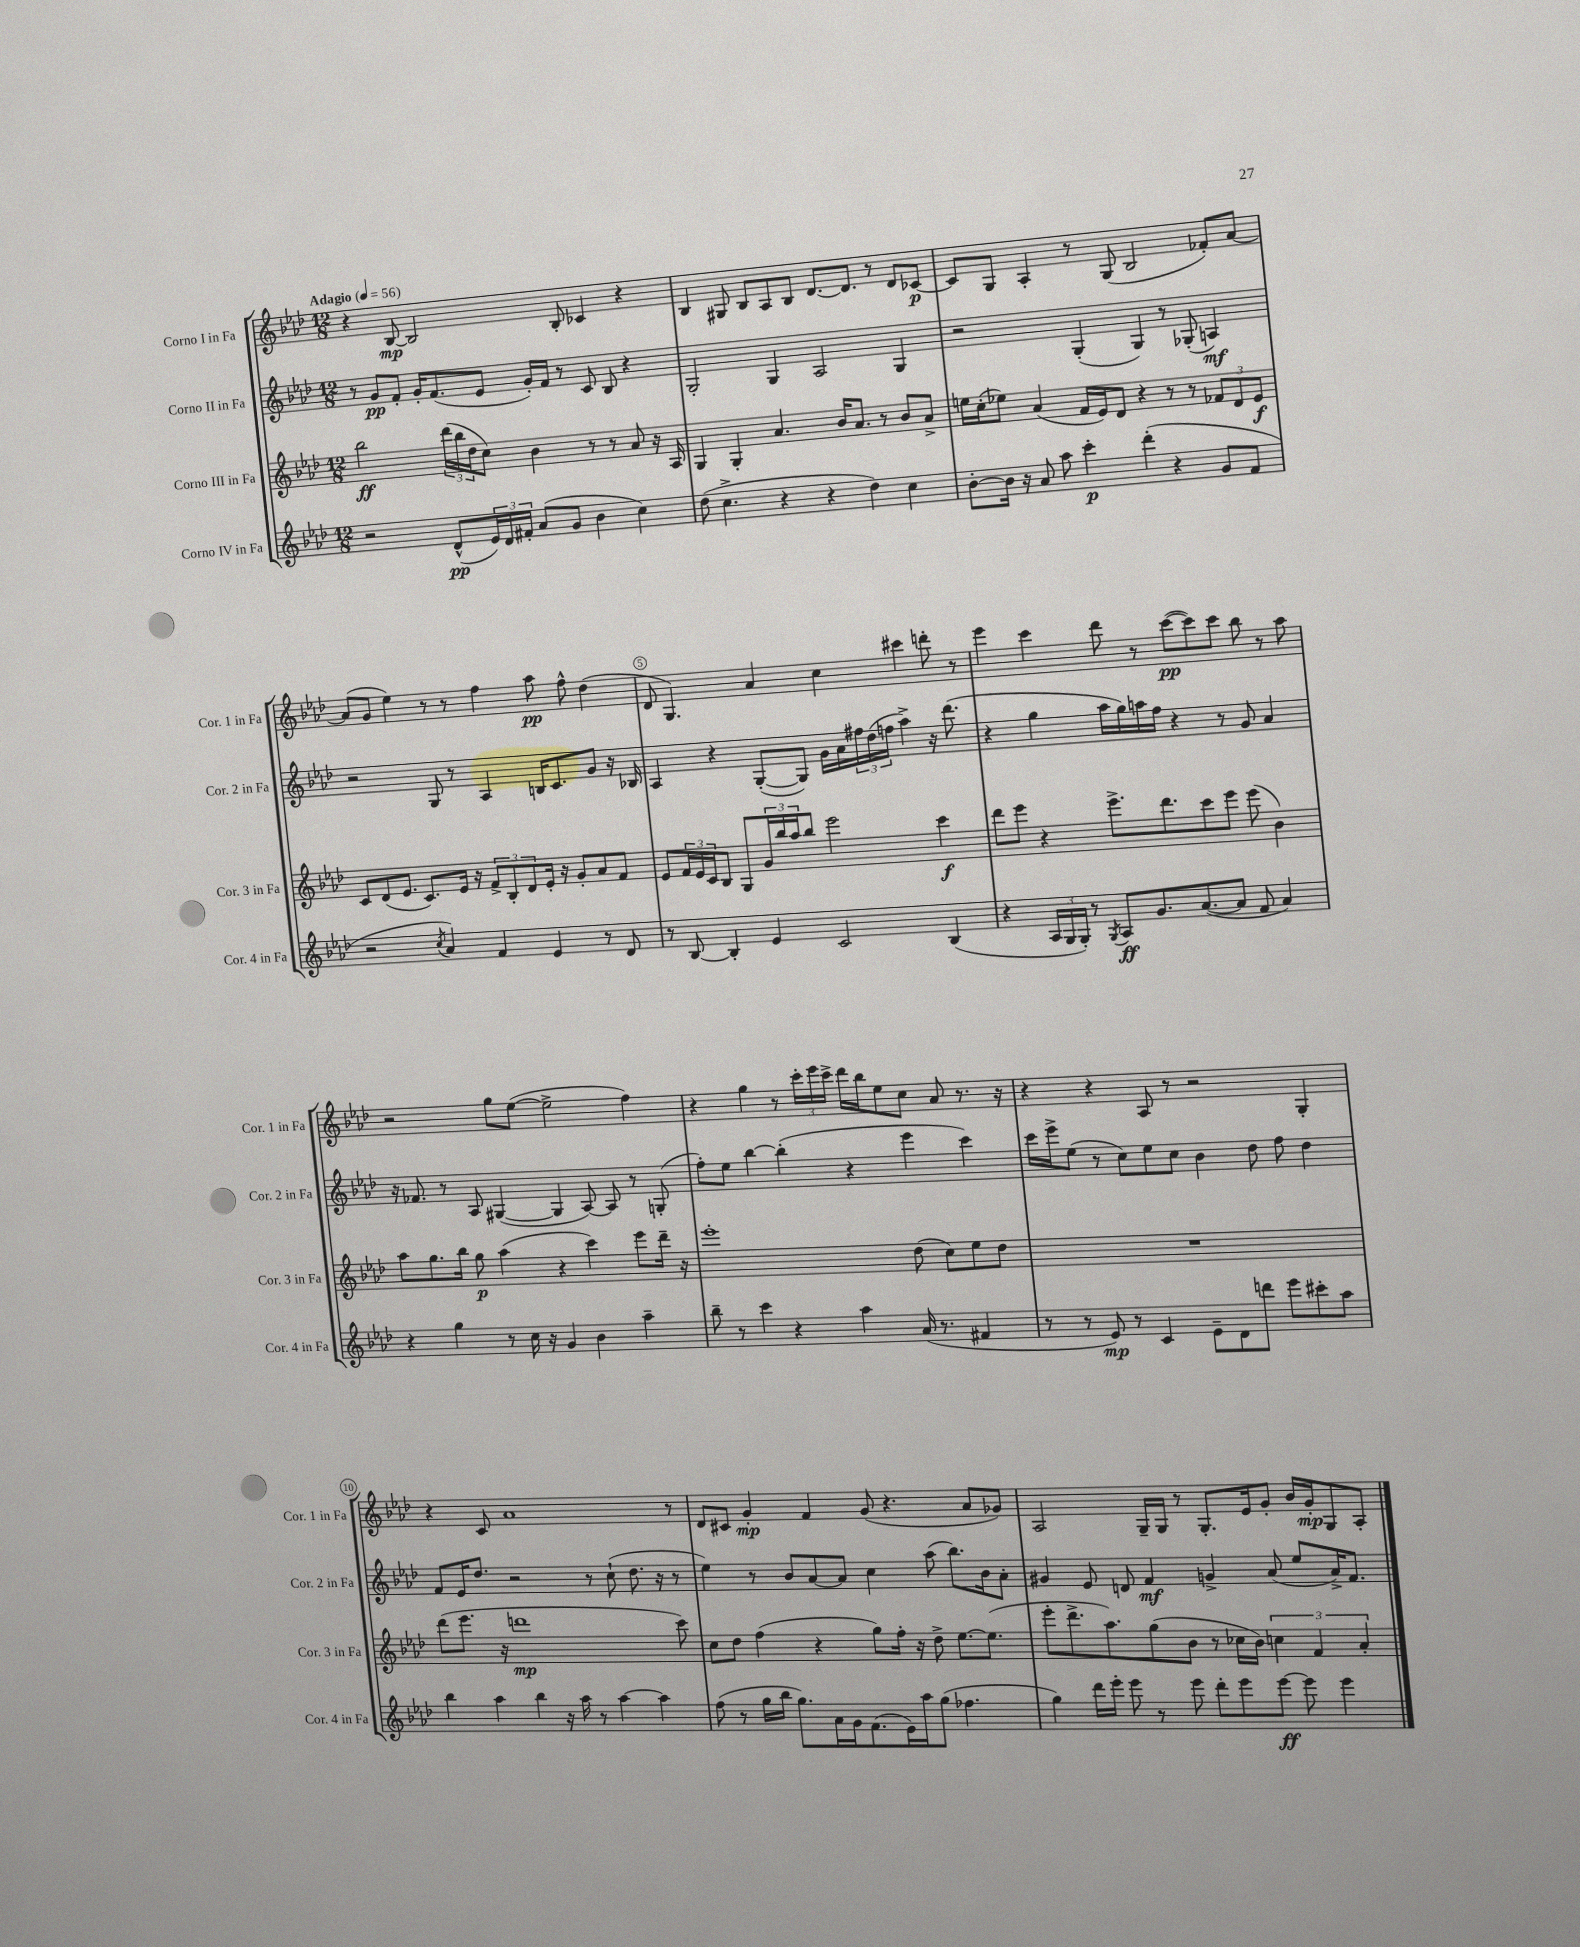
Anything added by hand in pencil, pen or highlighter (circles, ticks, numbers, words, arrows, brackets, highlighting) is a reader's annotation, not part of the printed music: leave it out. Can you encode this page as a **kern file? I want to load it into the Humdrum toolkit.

**kern	**kern	**kern	**kern
*staff4	*staff3	*staff2	*staff1
*clefG2	*clefG2	*clefG2	*clefG2
*k[b-e-a-d-]	*k[b-e-a-d-]	*k[b-e-a-d-]	*k[b-e-a-d-]
*M12/8	*M12/8	*M12/8	*M12/8
*MM56	*MM56	*MM56	*MM56
2r	2bb-	8r	4r
.	.	8g	.
.	.	8f'	[8B-
.	.	16g'	2B-]
.	.	(8.f	.
(8d-^^	(24ddd-	.	.
.	24bb-	.	.
.	24dd-	.	.
24e-)	8cc)	8e-	.
24d-	.	.	.
24f#'	.	.	.
(8a-	4b-	16g')	.
.	.	16f	.
8g	.	8r	8B-'
4b-	8r	8c	4c-
.	8r	8B-	.
4cc)	8a-	4r	4r
.	16r	.	.
.	16A-	.	.
=	=	=	=
(8dd-	4G	2G'	4B-
4.cc^	.	.	.
.	4G'	.	8G#
.	.	.	8B-
4r	4.a-	4G	8A-
.	.	.	8B-
4r	.	2A-	[8.d-
.	16b-	.	.
.	8.a-	.	8.d-]
4dd-)	.	.	.
.	8r	.	8r
4cc	8b-	4G	8d-
.	8a-^	.	[8c-
=	=	=	=
[8b-'	16ee	2r	8c-]
.	(16cc'	.	.
16b-]	8ee-)	.	8G
16r	.	.	.
8a-	(4a-	.	4A-'
8aa-	.	.	.
4ccc'	16f	(4G'	8r
.	16e-)	.	.
.	8d-	.	(8G
(4ddd-'	4r	4G)	2B-
4r	8r	8r	.
.	8r	(8G-'	.
8g	12f-	4A)	8f-')
.	12d-	.	.
8f	.	.	[8a-
.	12e-	.	.
=	=	=	=
2r	8c	2r	(8a-]
.	(8d-	.	8g
.	8.e-	.	4ee-)
.	8.c)	.	.
8qcc	.	.	.
4a-)	.	8G	8r
.	16e-	8r	8r
.	16r	.	.
4f	12f^	4A-	4ff
.	12B-'	.	.
.	12d-	.	.
4e-	16e-'	16B	8aa-
.	16r	8.c	.
.	8g'	.	8ff^^
8r	8a-	8g	(4dd-
8d-	8f	16r	.
.	.	16B-	.
=	=	=	=
8r	8e-	4A-	8d-
[8B-	24f	.	4.G)
.	24e-	.	.
.	24c	.	.
4B-']	8B-	4r	.
.	8G	.	.
4e-	24g	([8G'	4a-
.	24bb-	.	.
.	24aa-	.	.
.	8bb-	8G])	.
2c	2eee-	16g	4cc
.	.	16a-	.
.	.	24ff#	.
.	.	(24dd-	.
.	.	24ff	.
.	.	4aa-^)	4ccc#
(4B-	4ccc	16r	8ddd'
.	.	(8.ddd-	.
.	.	.	8r
=	=	=	=
4r	8ddd-	4r	4eee-
.	8eee-	.	.
24A-	4r	4gg	4ccc
24G	.	.	.
24G')	.	.	.
8r	.	.	.
8qG	.	.	.
8A-	8.eee-^	16aa-	8ddd-
.	.	16gg)	.
8.g	.	16aa	8r
.	8.ddd-	16ff	.
.	.	4r	([8ccc
([8.a-	.	.	.
.	8ccc	.	8ccc])
8a-]	8eee-	8r	8ccc
8f	(8eee-	8g	8bb-
4a-)	4b-)	4a-	8r
.	.	.	8aa-
=	=	=	=
4r	8aa-	16r	2r
.	.	8.f-	.
.	8.gg	.	.
4gg	.	8r	.
.	16bb-	.	.
.	8gg	8A-	.
8r	(4aa-	([4G#	8gg
16cc	.	.	([8ee-
16r	.	.	.
4g	4r	4G#]	2ee-^]
4b-	4ccc)	[8A-)	.
.	.	8A-]	.
4aa-~	8eee-	8r	4ff)
.	16ddd-~	(8G'	.
.	16r	.	.
=	=	=	=
8bb-~	1eee-'	8ff')	4r
8r	.	8ee-	.
4ccc	.	[4bb-	4gg
4r	.	(4bb-']	8r
.	.	.	24ccc'
.	.	.	24eee-
.	.	.	24ccc^
4aa-	.	4r	16ddd-
.	.	.	16bb-
.	.	.	8ee-
(16a-	(8dd-	4eee-	8cc
8.r	.	.	.
.	8cc)	.	8a-
4f#	8ee-	4ccc)	8.r
.	8dd-	.	.
.	.	.	16r
=	=	=	=
8r	1.r	16ccc	4r
.	.	16eee-^	.
8r	.	(8ee-	.
8e-)	.	8r	4r
8r	.	8cc)	.
4c	.	8ee-	8A-
.	.	8cc	8r
8e-~	.	4b-	2r
8d-	.	.	.
8ddd	.	8dd-	.
8eee-	.	8ff	.
8ccc#'	.	4dd-	4G'
8aa-	.	.	.
=	=	=	=
4bb-	(8ddd-	8f	4r
.	8.eee-	16e-	.
.	.	8.dd-	.
4aa-	.	.	8c
.	16r	.	.
.	1ddd	2r	1a-
4bb-	.	.	.
16r	.	.	.
16aa-	.	.	.
8r	.	8r	.
[4aa-	.	(8cc`	.
.	.	8.dd-	.
4aa-]	.	.	.
.	.	16r	.
.	8ccc)	8r	8r
=	=	=	=
(8ff	8cc	4ee-)	8d-
8r	8dd-	.	8c#
16gg	(4ff	8r	4g'
16bb-	.	.	.
8.gg)	.	8b-	.
.	4r	[8a-	4f
16a-	.	.	.
16g	.	8a-]	.
(8.f	.	.	.
.	8gg)	4cc	(8g
16e-)	16ff'	.	4.r
16aa-	16r	.	.
(8gg	8dd-^	(8aa-	.
4.ff-	[8.ee-	8.bb-)	.
.	.	.	8a-
.	(8.ee-]	16b-	.
.	.	8a-'	8g-)
=	=	=	=
4gg)	8eee-'	4g#	2A-
.	8.ddd-^	.	.
16ddd-	.	8e-	.
16eee-'	8.aa-)	.	.
8eee-	.	8d	.
8r	(8gg	4f	16G~
.	.	.	16G
8eee-	8b-	.	8r
8ddd-'	8r	4g^	8.G'
8eee-	16cc-	.	.
.	16b-)	.	16e-
[8eee-	6cc	(8a-	8g'
8eee-]	.	8ee-	16b-
.	6f	.	.
.	.	.	16g'
4eee-	.	16a-^)	8G
.	.	8.f	.
.	6a-'	.	.
.	.	.	8A-'
==	==	==	==
*-	*-	*-	*-
